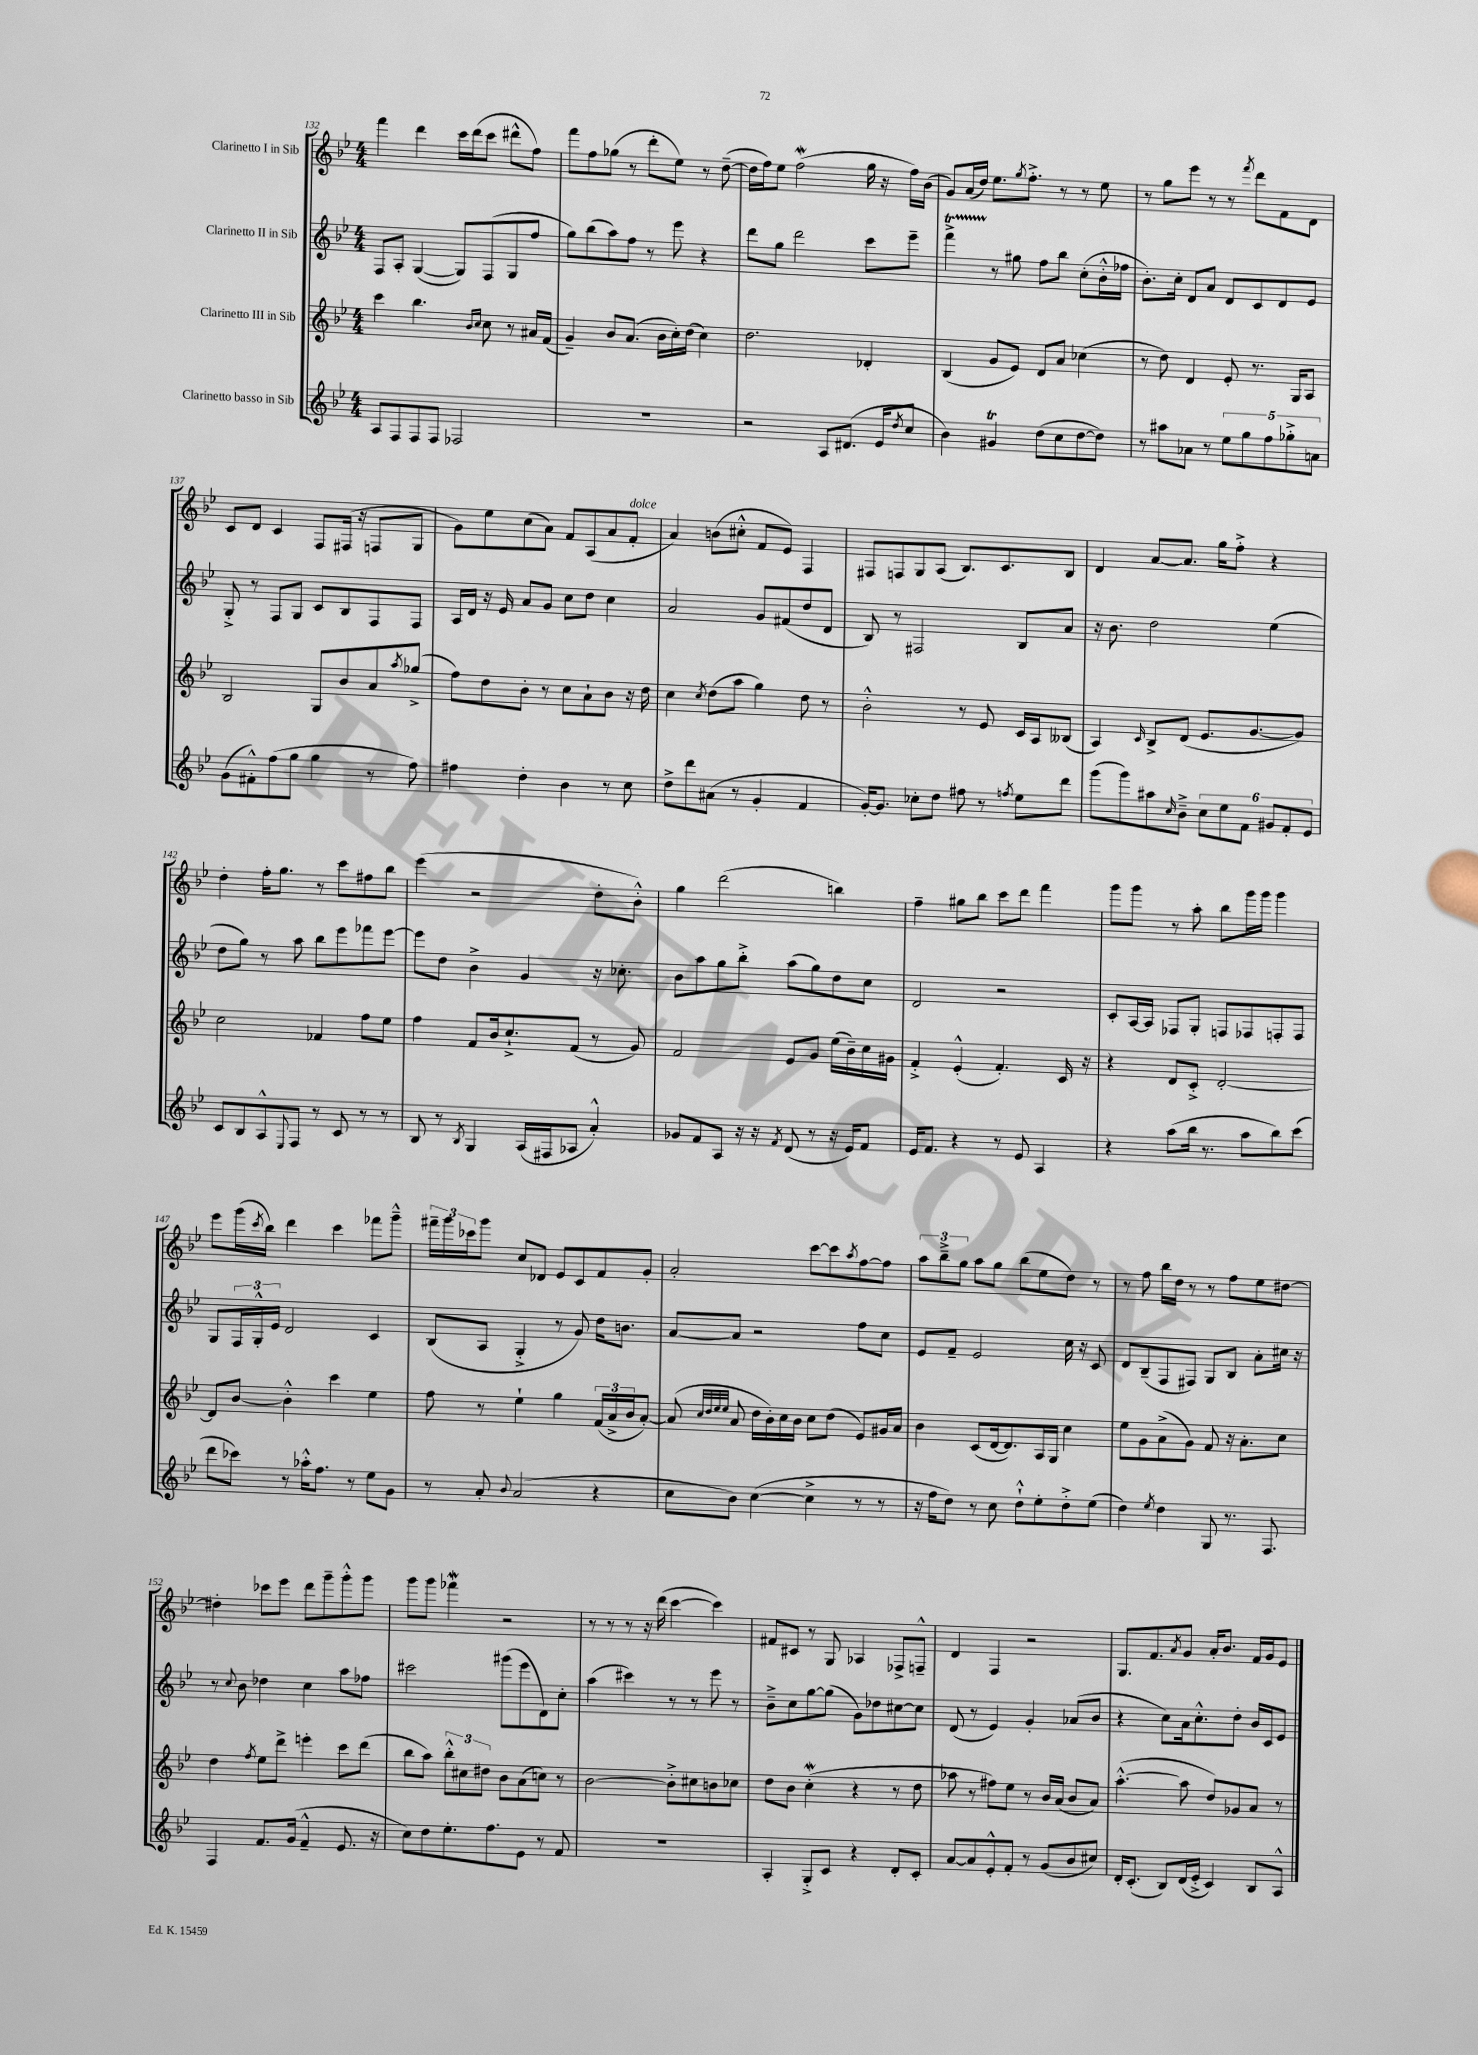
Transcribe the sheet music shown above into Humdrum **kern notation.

**kern	**kern	**kern	**kern
*staff4	*staff3	*staff2	*staff1
*clefG2	*clefG2	*clefG2	*clefG2
*k[b-e-]	*k[b-e-]	*k[b-e-]	*k[b-e-]
*M4/4	*M4/4	*M4/4	*M4/4
8A	4ccc	8F	4fff
8F	.	8A'	.
8F	4.bb-	([4G	4ddd
8F	.	.	.
2F-	.	8G])	16ccc
.	.	.	(16ddd
.	16qqb-	.	.
.	16qqcc	.	.
.	8cc	(8F	8ccc
.	8r	8G	8ddd#^^
.	16a#	8ff	8ff)
.	(16f	.	.
=	=	=	=
1r	4g~)	8gg)	8fff
.	.	(8bb-	8ff
.	8b-	8aa)	(8gg-
.	(8.a	8ff	8r
.	.	8r	8ddd'
.	16b-	.	.
.	16cc')	8eee-	8ee-)
.	(16dd	.	.
.	4cc)	4r	8r
.	.	.	([8dd~
=	=	=	=
2r	2.dd	8ddd	16dd]
.	.	.	16ff)
.	.	8gg	8ee-
.	.	2ddd	(2ff
8A	.	.	.
(8.d#	.	.	.
.	4d-'	8ccc	16gg
16e-	.	.	16r
8qdd	.	.	.
8cc	.	8eee-~	16ff)
.	.	.	(16b-
=	=	=	=
4b-)	(4B-	4fff^	8g)
.	.	.	(16a
.	.	.	16dd)
4g#	8g	8r	8.ee-
.	8e-)	8gg#	.
.	.	.	8qgg
.	.	.	8.ff'^
(8dd	8d	8ff	.
8cc	8a	8bb-	8r
[8dd	(4cc-	(8cc'	8r
8dd])	.	16b-'^^	8ee-
.	.	16ff-	.
=	=	=	=
8r	8r	8.b-')	8r
8aa#	8dd)	.	8gg
.	.	16cc'	.
8a-	4d	8d	8eee-
8r	.	8a	8r
10ee-	8e-'	8d	8r
10gg	.	.	.
.	.	.	8qfff
.	8.r	8c	8ddd
10ff	.	.	.
.	.	8d	8f
10gg-'^	.	.	.
.	16G	.	.
.	8A	8e-	8d
10a	.	.	.
=	=	=	=
(8g	2B-	8G'^	8c
8f#'^^)	.	8r	8d
(8ff	.	8F	4c
8gg	.	8G	.
4gg	8G	8c	8F
.	8b-	8B-	(16F#
.	.	.	16r
8r	8a	8F	8F
.	8qaa	.	.
8ff)	(8gg-^	8F	8G
=	=	=	=
4ff#	8ff)	16A	8g)
.	.	16d	.
.	8dd	16r	8ee-
.	.	16e-	.
4dd'	8b-'	8a	(8cc
.	8r	8g	8a)
4b-	8cc	8cc	8f
.	8a`	8dd	(8A
8r	8b-	4cc	8a
8cc	16r	.	8f'
.	16dd	.	.
=	=	=	=
8dd^	4cc	2a	4a)
8ddd	.	.	.
.	8qcc	.	.
(8a#	(8dd	.	(8b
8r	8aa	.	8cc#'^^
4g'	4gg)	8g	8f
.	.	(8f#	8e-)
4f	8dd	8dd	4F
.	8r	8d	.
=	=	=	=
[16g')	2b-'^^	8B-)	8F#
8.g]	.	.	.
.	.	8r	8F
8cc-'	.	2F#	8G
8dd	.	.	(8A
8ff#	8r	.	8.B-)
8r	8e-	.	.
.	.	.	8.c
8qff	.	.	.
8ee-	16c	8B-	.
.	16A	.	.
8ddd	(8B--	8a	8B-
=	=	=	=
(8ggg	4A)	16r	4d
.	.	8.b-	.
8ggg)	.	.	.
.	16qqc	.	.
8aa#	8B-^	2dd	[8a
16qqcc	.	.	.
8b-~^	(8d	.	8.a]
12cc	8.e-	.	.
.	.	.	16gg
12ee-	.	.	.
.	.	.	8ff'^
12f	.	.	.
.	[8.g	.	.
12g#	.	(4ee-	4r
12f'	.	.	.
.	8g])	.	.
12e-	.	.	.
=	=	=	=
8c	2cc	8dd	4dd'
8B-	.	8gg)	.
8A^^	.	8r	16ff'
.	.	.	8.gg
8qqE-	.	.	.
8F	.	8aa	.
8r	4f-	8bb-	8r
8c	.	8eee-	8ccc
8r	8ff	8fff-	8ff#
8r	8ee-	[8eee-	8bb-
=	=	=	=
8B-	4ff	8eee-]	(4eee-
8r	.	8dd	.
8qB-	.	.	.
4G	8f	4b-^	2r
.	16b-	.	.
.	8.cc`^	.	.
(16A	.	4g	.
16F#	.	.	.
8A-	(8f	.	.
4a'^^)	8r	16r	8dd'
.	.	8.cc-'	.
.	8g)	.	8b-'^^)
=	=	=	=
8g-	2f	8b-	4gg
8f	.	8aa	.
8A	.	8gg	(2ddd
16r	.	8bb-'^	.
16r	.	.	.
8qf	.	.	.
(8d	8e-	(8aa	.
8r	8g	8gg)	.
16r	(16ee-	8dd	4bb)
16e-)	16b-~)	.	.
8f	16cc	8cc	.
.	16g#	.	.
=	=	=	=
16e-	4f'^	2d	4ff~
8.f	.	.	.
4r	(4e-'^^	.	8gg#
.	.	.	8bb-
8r	4.f')	2r	8ccc
8e-	.	.	8ddd
4A	.	.	4fff
.	16c	.	.
.	16r	.	.
=	=	=	=
4r	4r	8c'	8ggg
.	.	[16A	8ggg
.	.	16A]	.
(8aa	8d	8F-	8r
16bb-	8c'^	8G'	8aa'
8.r	.	.	.
.	[2d'	8F	8bb-
8aa	.	8F-	16ggg
.	.	.	16ggg
8bb-)	.	8F'	4ggg
(8ccc	.	8F	.
=	=	=	=
8ddd	8d]	8G	8eee-
8ccc-)	[8b-	24F	(16ggg
.	.	24G'^^	.
.	.	.	8qccc
.	.	.	16bb-)
.	.	24e-	.
8r	4b-'^^]	2d	4ddd
16aa-'^^	.	.	.
8.ff	.	.	.
.	4ccc	.	4ccc
8r	.	.	.
8ee-	4ee-	4c	8fff-
8g	.	.	8ggg~^^
=	=	=	=
8r	8ff	(8B-	24fff#~
.	.	.	24ggg
.	.	.	24ccc-
8a'	8r	8A	8ggg
8qqb-	.	.	.
(2a	4ee-`	4G'^	8cc
.	.	.	8d-
.	4gg	8r	8e-
.	.	8g)	8c
4r	(24f	16dd	8f
.	24a^	.	.
.	.	8.b	.
.	24b-	.	.
.	[8a')	.	8g'
=	=	=	=
8cc	(8a]	[8a	2a'
.	32qqcc	.	.
.	32qqdd	.	.
.	32qqee-	.	.
.	32qqee-	.	.
8b-)	8a	8a]	.
([4cc	16dd	2r	.
.	16b-')	.	.
.	16cc	.	.
.	16b-	.	.
4cc^]	8cc	.	[8ccc
.	(8dd	.	8ccc]
.	.	.	8qaa
8r	8e-)	8ff	[8ff
8r	16g#	8cc	8ff]
.	16a	.	.
=	=	=	=
16r	4b-	8e-	12aa
16ff	.	.	.
.	.	.	12bb-~^
8dd)	.	8f~	.
.	.	.	12gg
8r	(8c	2e-	8aa
8cc	[16d	.	8gg
.	8.d])	.	.
8dd`^^	.	.	(8bb-
8ee-'	16A	.	8ee-
.	16G	.	.
8dd'^	4cc	16cc	8dd)
.	.	16r	.
(8ee-	.	8c	8r
=	=	=	=
4dd)	8ee-	8d	8r
.	8g	(8B-~	8ff
8qee-	.	.	.
4dd	(8a^	8F	16bb-
.	.	.	16dd
.	8g)	8F#)	8r
8G	8f	8G	8r
8.r	16r	8B-	8ff
.	8.a'	.	.
.	.	8a'	8ee-
8.F	.	.	.
.	8cc	16cc#	[8dd#
.	.	16r	.
=	=	=	=
4F	4dd	8r	4dd#']
.	.	8qqcc	.
.	.	8b-	.
.	8qff	.	.
8.f	8ee-	4dd-	8ccc-
.	8ddd^	.	8eee-
(16g	.	.	.
4f~^^	4eee'	4cc	8ddd
.	.	.	8ggg~
8.e-	8ccc	8aa	8ggg'^^
.	(8ddd	8ff-	8ggg
16r	.	.	.
=	=	=	=
8cc)	8bb-	2ccc#	8ggg
8dd	8aa)	.	8ggg
8.ee-'	12bb-'^^	.	4fff-
.	12cc#	.	.
.	12dd#	.	.
8.ff	.	.	.
.	8b-	(8ggg#	2r
8e-	(8a	8eee-	.
8r	8cc)	8d)	.
8f	8r	8cc'	.
=	=	=	=
1r	[2b-	(4aa	8r
.	.	.	8r
.	.	4ccc#)	8r
.	.	.	16r
.	.	.	(16ddd
.	8b-'^]	8r	[4ccc
.	8cc#	8r	.
.	8b	8eee-	4ccc])
.	8cc-	8r	.
=	=	=	=
4A'	8dd	8b-~^	8f#
.	8b-	8cc	8c#
8G'^	(4cc'	[8gg	8r
8c	.	(8gg]	8G
4r	4r	8g)	4A-
.	.	8dd-	.
8d'	8r	[8cc#	8F-^
8c'	8dd	8cc#]	8F~^^
=	=	=	=
[8a	8aa-	(8d	4d
8a]	8r	8r	.
8e-'^^	8ff#)	4e-)	4F
8f'	8ee-	.	.
8r	8r	4g'	2r
(8g	16b-	.	.
.	(16a	.	.
8b-	8b-	(8a-	.
8cc#)	8a)	8b-	.
=	=	=	=
16d'	([4.aa'^^	4r	8.G
(8.c'	.	.	.
.	.	.	8.f
8B-)	.	8cc)	.
.	.	.	8qa
(16d	8aa]	16a	8g
16e-'^	.	8.cc'^^	.
4c)	8dd)	.	16a'
.	.	.	8.b-
.	8g-	8dd'	.
8B-	8a	16b-	16f
.	.	16c	16g
8A^^	8r	8e-	8e-
==	==	==	==
*-	*-	*-	*-
